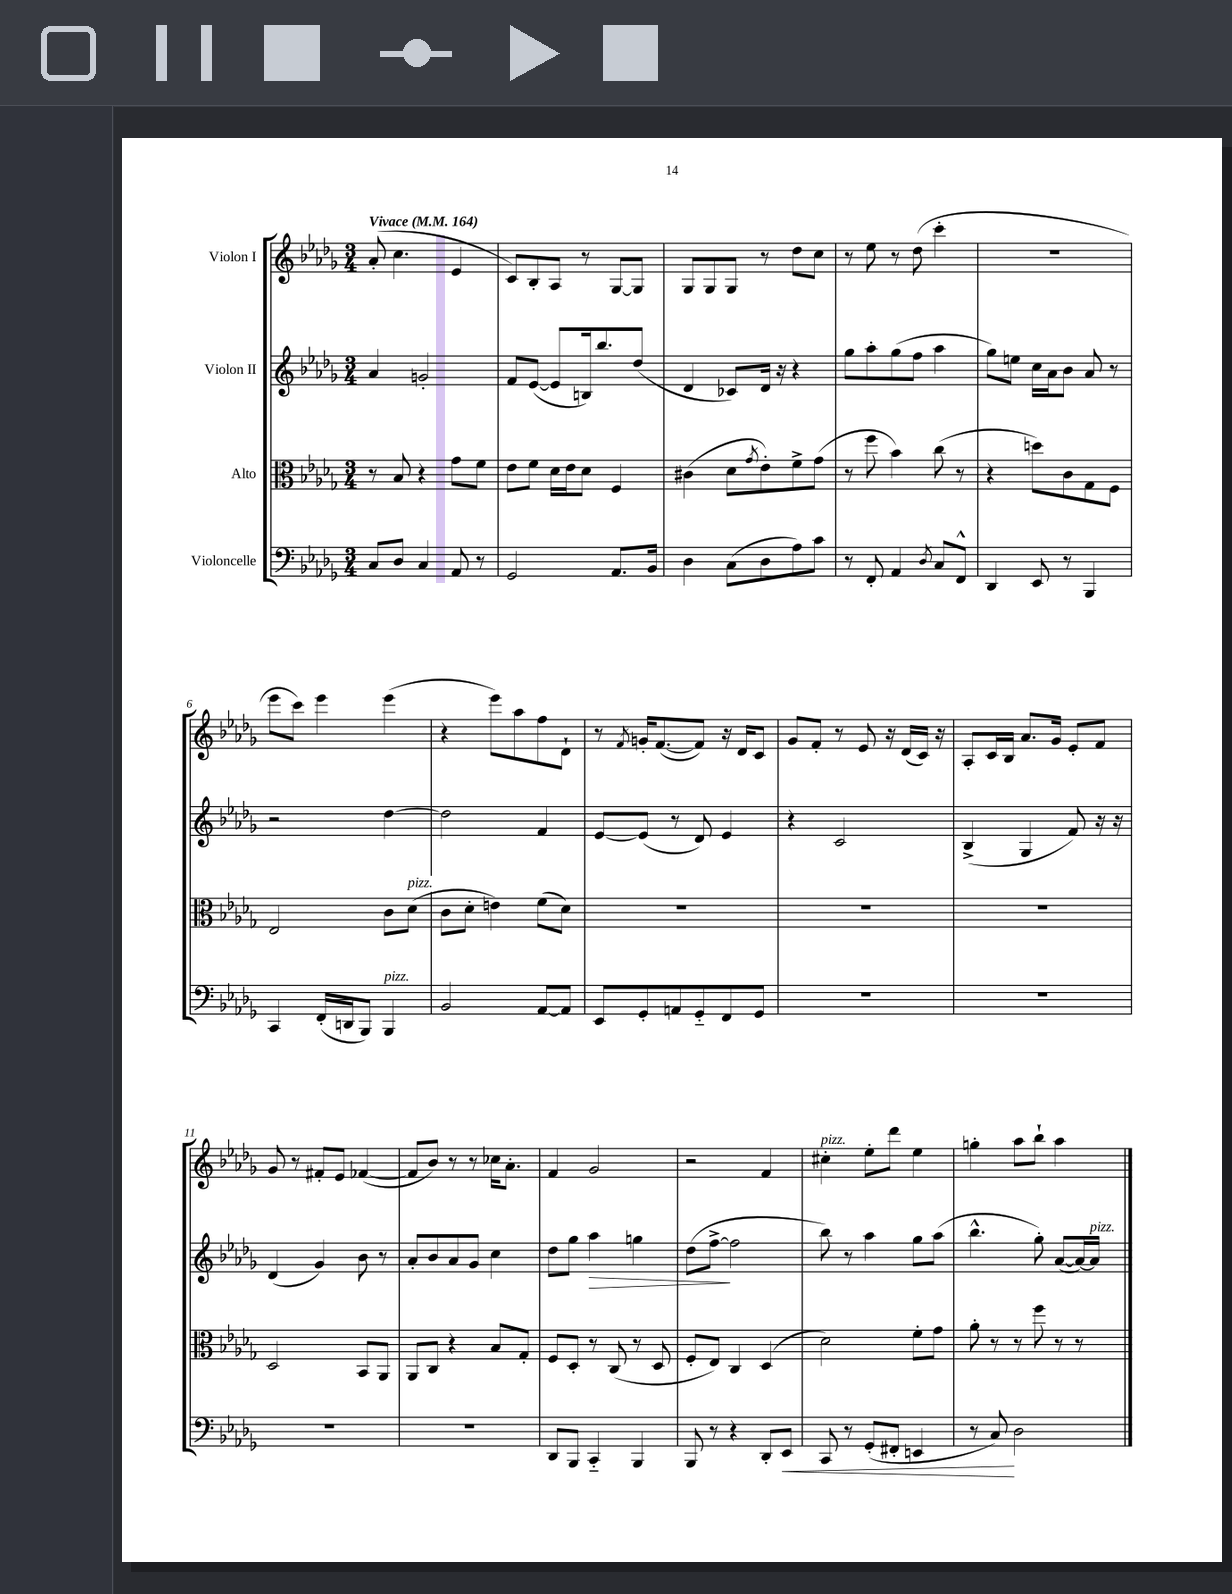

**kern	**dynam	**kern	**kern	**dynam	**kern
*part4	*part4	*part3	*part2	*part2	*part1
*staff4	*staff4	*staff3	*staff2	*staff2	*staff1
*I"Violoncelle	*	*I"Alto	*I"Violon II	*	*I"Violon I
*clefF4	*	*clefC3	*clefG2	*	*clefG2
*k[b-e-a-d-g-]	*	*k[b-e-a-d-g-]	*k[b-e-a-d-g-]	*	*k[b-e-a-d-g-]
*M3/4	*	*M3/4	*M3/4	*	*M3/4
*MM164	*	*MM164	*MM164	*	*MM164
=1	=1	=1	=1	=1	=1
!	!	!	!	!	!LO:TX:a:B:t=Vivace
8C/L	.	8r	4a-/	.	(8a-'/
8D-/J	.	8B-/	.	.	4.cc\
4C/	.	4r	2gn'/	.	.
8AA-/	.	8g-\L	.	.	4e-/
8r	.	8f\J	.	.	.
=2	=2	=2	=2	=2	=2
2GG-/	.	8e-\L	8f/L	.	8c/L)
.	.	8f\J	([8e-/J	.	8B-'/
.	.	16d-\LL	8e-/L]	.	8A-/J
.	.	16e-\J	.	.	.
.	.	8d-\J	16Bn/k)	.	8r
.	.	.	8.bb-/	.	.
8.AA-/L	.	4F/	.	.	[8G-/L
.	.	.	(8dd-/J	.	8G-/J]
16BB-/Jk	.	.	.	.	.
=3	=3	=3	=3	=3	=3
4D-\	.	(4c#X\	4d-/	.	8G-/L
.	.	.	.	.	8G-/
(8C\L	.	8d-\L	8c-X/L)	.	8G-/J
.	.	8qg-/	.	.	.
8D-\	.	8e-'\)	16d-/Jk	.	8r
.	.	.	16r	.	.
8A-\)	.	8f^\	4r	.	8dd-\L
8c\J	.	(8g-\J	.	.	8cc\J
=4	=4	=4	=4	=4	=4
8r	.	8r	8gg-\L	.	8r
8FF'/	.	8ff\	8aa-'\	.	8ee-\
4AA-/	.	4b-\)	(8gg-\	.	8r
.	.	.	8ff\J	.	(8dd-\
8qD-/	.	.	.	.	.
8C/L	.	(8cc\	4aa-\	.	4ccc'\
8FF^^/J	.	8r	.	.	.
=5	=5	=5	=5	=5	=5
4DD-/	.	4r	8gg-\L)	.	2.r
.	.	.	8een\J	.	.
8EE-/	.	8ddn\L)	16cc\LL	.	.
.	.	.	16a-\J	.	.
8r	.	8c\	8b-\J	.	.
4BBB-/	.	8G-\	8a-/	.	.
.	.	8F\J	8r	.	.
!!LO:LB:g=z
=6	=6	=6	=6	=6	=6
4CC/	.	2E-/	2r	.	8eee-\L
.	.	.	.	.	8ccc\J)
(16FF'/LL	.	.	.	.	4eee-\
16DDn/J	.	.	.	.	.
8BBB-/J)	.	.	.	.	.
!LO:TX:a:i:t=pizz.	!	!	!	!	!
4BBB-/	.	8c\L	[4dd-\	.	(4eee-\
!	!	!LO:TX:a:i:t=pizz.	!	!	!
.	.	(8d-\J	.	.	.
=7	=7	=7	=7	=7	=7
2BB-/	.	8c\L	2dd-\]	.	4r
.	.	8d-'\J	.	.	.
.	.	4en\)	.	.	8eee-\L)
.	.	.	.	.	8aa-\
[8AA-/L	.	(8f\L	4f/	.	8ff\
8AA-/J]	.	8d-\J)	.	.	8d-`\J
=8	=8	=8	=8	=8	=8
8EE-/L	.	2.r	[8e-/L	.	8r
.	.	.	.	.	8qf/
8GG-'/	.	.	(8e-/J]	.	16gn'/KL
.	.	.	.	.	([8.f/
8AAn/	.	.	8r	.	.
8GG-/	.	.	8d-/)	.	8f/J])
8FF/	.	.	4e-/	.	16r
.	.	.	.	.	16d-/KL
8GG-/J	.	.	.	.	8c/J
=9	=9	=9	=9	=9	=9
2.r	.	2.r	4r	.	8g-/L
.	.	.	.	.	8f'/J
.	.	.	2c/	.	8r
.	.	.	.	.	8e-/
.	.	.	.	.	16r
.	.	.	.	.	(16d-/LL
.	.	.	.	.	16c/JJ)
.	.	.	.	.	16r
=10	=10	=10	=10	=10	=10
2.r	.	2.r	(4B-^/	.	8A-'/L
.	.	.	.	.	16c/L
.	.	.	.	.	16B-/JJ
.	.	.	4G-/	.	8.a-/L
.	.	.	.	.	16g-/Jk
.	.	.	8f/)	.	8e-'/L
.	.	.	16r	.	8f/J
.	.	.	16r	.	.
!!LO:LB:g=z
=11	=11	=11	=11	=11	=11
2.r	.	2D-/	(4d-/	.	8g-/
.	.	.	.	.	8r
.	.	.	4g-/)	.	8f#X'/L
.	.	.	.	.	8e-/J
.	.	8BB-/L	8b-\	.	([4f-X/
.	.	8AA-/J	8r	.	.
=12	=12	=12	=12	=12	=12
2.r	.	8AA-/L	8a-'/L	.	8f-/L]
.	.	8C/J	8b-/	.	8b-/J)
.	.	4r	8a-/	.	8r
.	.	.	8g-/J	.	8r
.	.	8B-/L	4cc\	.	16cc-X\KL
.	.	.	.	.	8.a-'\J
.	.	8G-'/J	.	.	.
=13	=13	=13	=13	=13	=13
8DD-/L	.	8F/L	8dd-\L	.	4f/
8BBB-/J	.	8D-'/J	8gg-\J	.	.
!	!	!	!	!LO:HP:b	!
4CC/	.	8r	4aa-\	>	2g-/
.	.	(8C/	.	.	.
4BBB-/	.	8r	4ggn\	.	.
.	.	8D-/	.	.	.
=14	=14	=14	=14	=14	=14
8BBB-/	.	8F'/L	(8dd-\L	.	2r
8r	.	8E-/J)	[8ff^\J	.	.
4r	.	4C/	2ff\]	]	.
8DD-'/L	.	(4D-/	.	.	4f/
!	!LO:HP:b	!	!	!	!
8EE-/J	<	.	.	.	.
=15	=15	=15	=15	=15	=15
!	!	!	!	!	!LO:TX:a:i:t=pizz.
8CC/	.	2d-\)	8bb-\)	.	4cc#X'\
8r	.	.	8r	.	.
(8GG-'/L	.	.	4aa-\	.	8ee-'\L
8FF#X'/J	.	.	.	.	8ddd-\J
4EEn/	.	8f'\L	8gg-\L	.	4ee-\
.	.	8g-\J	(8aa-\J	.	.
=16	=16	=16	=16	=16	=16
8r	.	8a-'\	4.bb-^^\	.	4ggn'\
8C/)	.	8r	.	.	.
2D-\	[	8r	.	.	8aa-\L
.	.	8ff\	8gg-'\)	.	8bb-`\J
.	.	8r	([8a-/L	.	4aa-\
.	.	8r	16a-/L_)	.	.
!	!	!	!LO:TX:a:i:t=pizz.	!	!
.	.	.	16a-/JJ]	.	.
==	==	==	==	==	==
*-	*-	*-	*-	*-	*-
